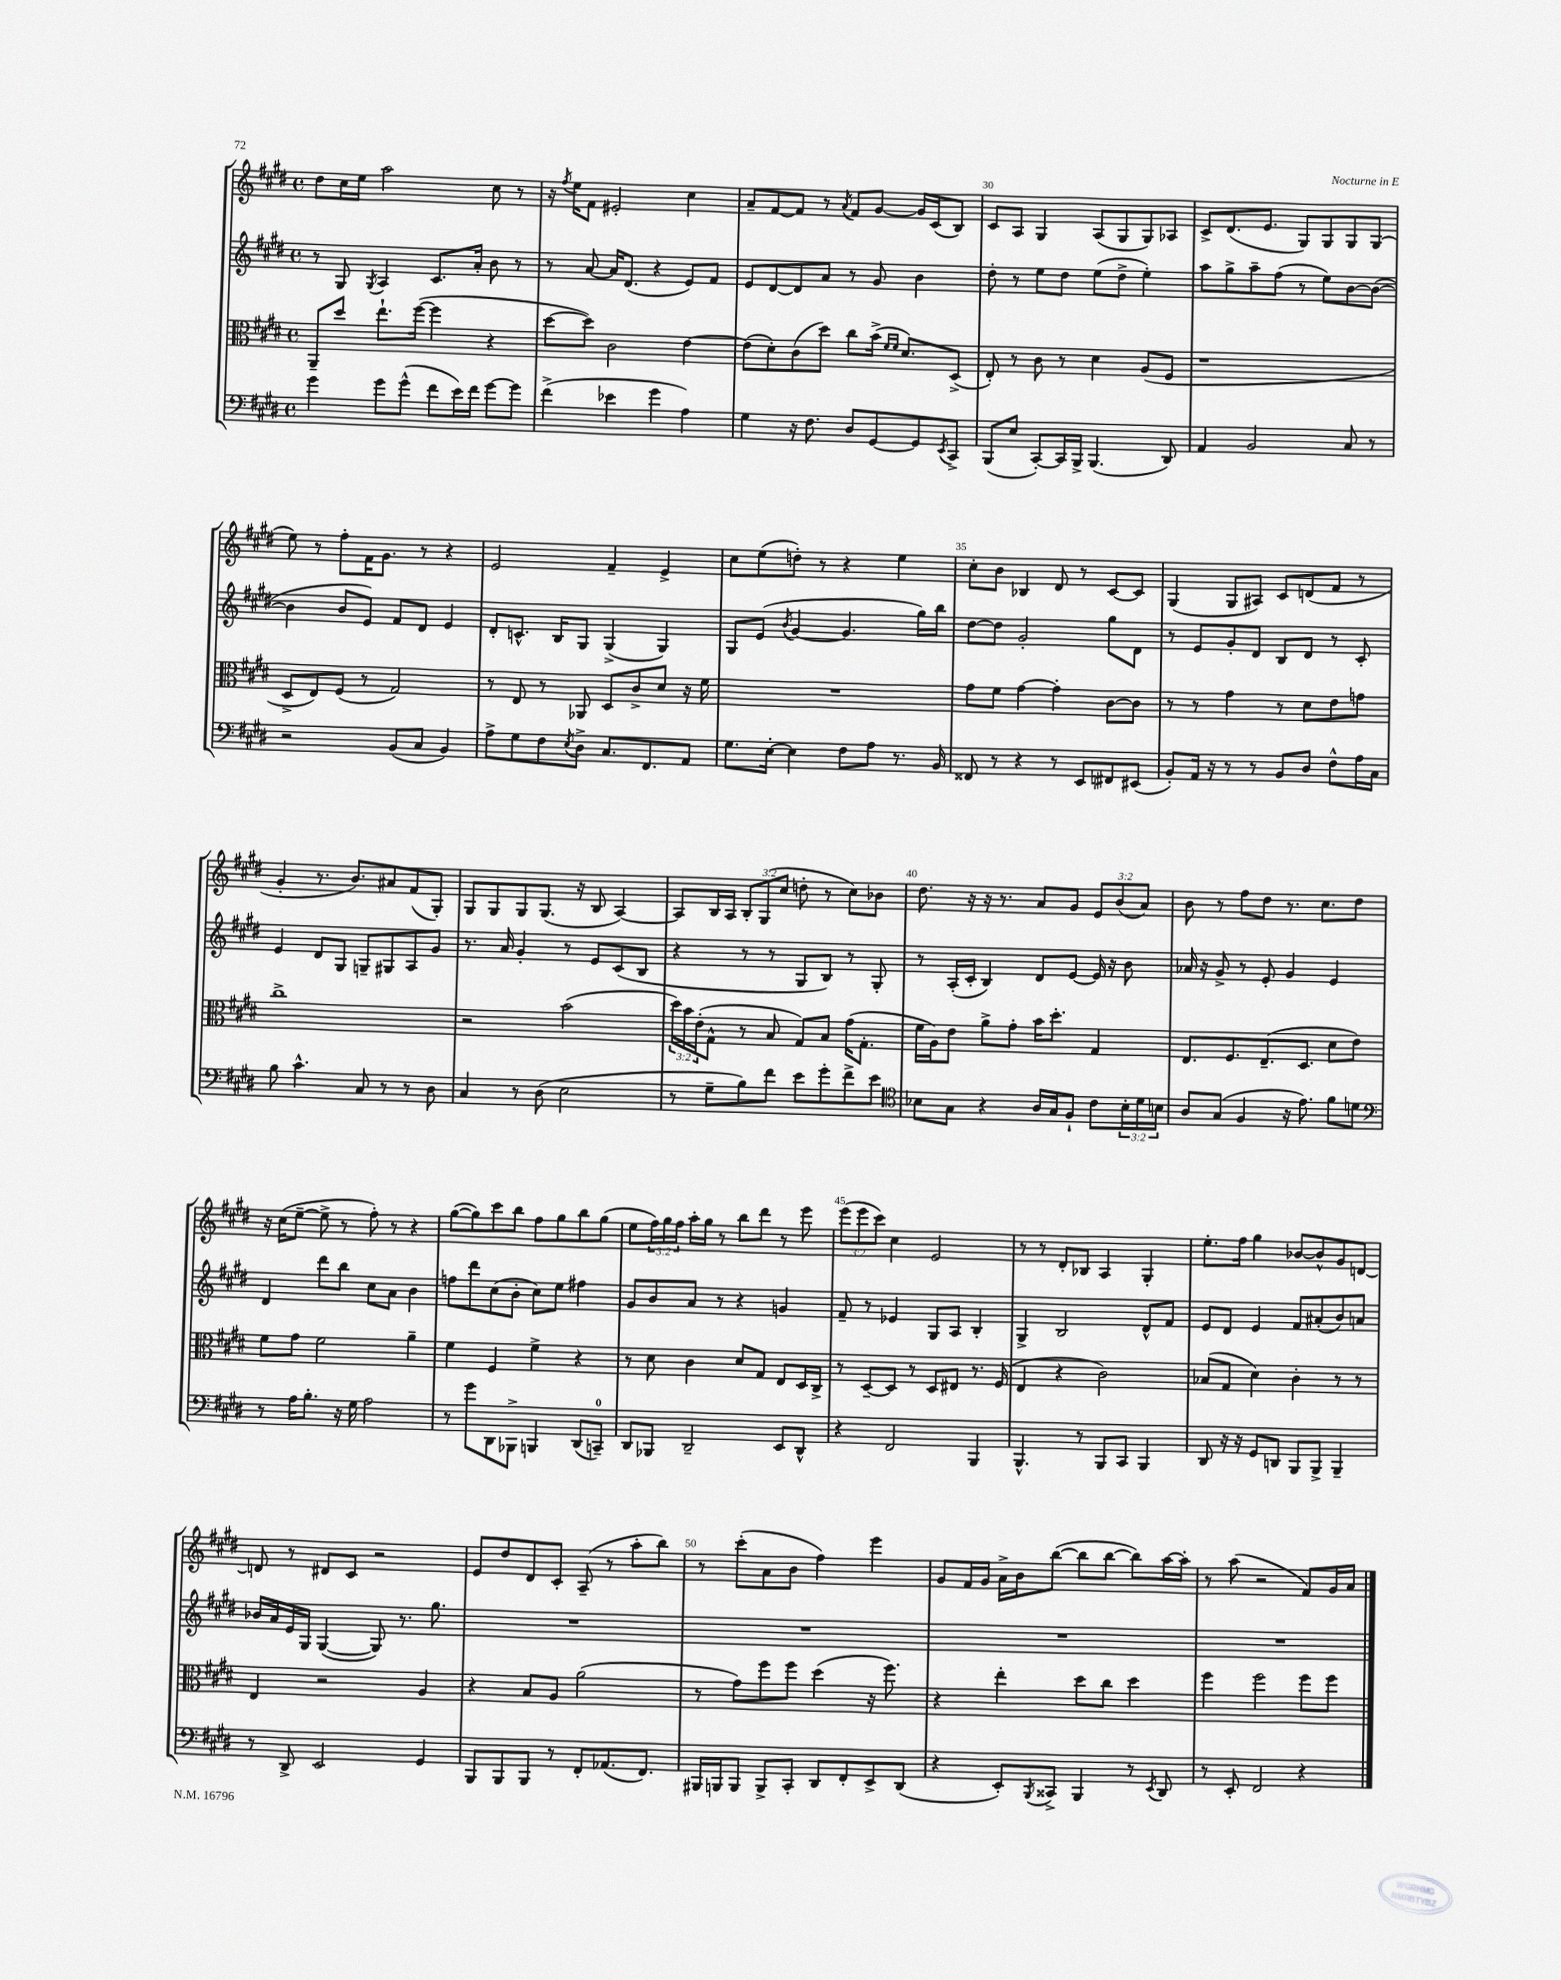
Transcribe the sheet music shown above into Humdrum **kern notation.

**kern	**kern	**kern	**kern
*part4	*part3	*part2	*part1
*staff4	*staff3	*staff2	*staff1
*clefF4	*clefC3	*clefG2	*clefG2
*k[f#c#g#d#]	*k[f#c#g#d#]	*k[f#c#g#d#]	*k[f#c#g#d#]
*M4/4	*M4/4	*M4/4	*M4/4
*met(c)	*met(c)	*met(c)	*met(c)
=27	=27	=27	=27
4g#\	8AA~/L	8r	8dd#\L
.	8dd#/J	8G#/	16cc#\L
.	.	.	16ee\JJ
.	.	8qG#/	.
8g#\L	8.ee`\L	4A/	2aa\
(8g#^^\J	.	.	.
.	([16ff#\Jk	.	.
8f#\L	4ff#\]	8.c#/L	.
16e\L)	.	.	.
16f#\JJ	.	16a'/Jk	.
[8g#\L	4r	8b\	8cc#\
8g#\J]	.	8r	8r
=28	=28	=28	=28
(4f#^\	[8dd#\L	8r	16r
.	.	.	8qff#/
.	.	.	16ee\KL
.	8dd#\J])	[8a/	8f#\J
4e-X\	2c#\	16a/KL]	2e#X'/
.	.	(8.d#/J	.
4g#\	.	4r	.
4A\)	[4e\	8e/L)	4cc#\
.	.	8f#/J	.
=29	=29	=29	=29
4G#\	(8e\L]	8e/L	8a~/L
.	8d#'\)	[8d#/	[8f#/
16r	(8c#\	8d#/]	8f#/J]
8.F#\	.	.	.
.	8dd#\J)	8a/J	8r
.	.	.	8qa/
8D#/L	8cc#\L	8r	8f#/L
[8GG#/	(16b^\Jk	8g#/	[8g#/J
.	16qqf#/LL	.	.
.	16qqf#/JJ	.	.
.	8.d#/L)	.	.
8GG#/]	.	4b\	16g#/LL]
.	.	.	(16c#/J
8qEE/	.	.	.
8CC#^/J	(8D#^/J	.	8B/J)
=30	=30	=30	=30
(8BBB/L	8E'/)	8dd#'\	8c#/L
8E/J	8r	8r	8A/J
[8CC#'/L)	8c#\	8ee\L	4G#/
16CC#/L]	8r	8dd#\J	.
16BBB^/JJ	.	.	.
(4.BBB/	4d#\	(8ee\L	(8A/L
.	.	8dd#^\J	8G#/
.	(8A/L	4ee'\)	8G#/)
8DD#/)	8F#/J	.	8A-X/J
=31	=31	=31	=31
4AA/	1r	8aa\L	8c#^/L
.	.	8gg#^\	(8.d#/
2BB/	.	8aa~\	.
.	.	.	8.e/J
.	.	(8ff#\J	.
.	.	8r	8G#/L)
.	.	8ee\L)	8G#/
8C#/	.	[8b\	8G#/
8r	.	(8b\J_	(8G#/J
!!LO:LB:g=z
=32	=32	=32	=32
2r	8D#^/L	4b\]	8ee\)
.	8E/)	.	8r
.	(8F#/J	8b/L	8ff#'\L
.	8r	8e/J)	16f#\K
.	.	.	8.g#\J
(8BB/L	2G#/)	8f#/L	.
8C#/J	.	8d#/J	8r
4BB/)	.	4e/	4r
=33	=33	=33	=33
8A^\L	8r	8d#'/L	2e/
8G#\	8E/	8.cn^^/J	.
8F#\	8r	.	.
.	.	16B/KL	.
8qE/	.	.	.
8D#^\J	8AA-X/	8G#/J	.
8.C#/L	8D#/L	(4G#^/	4f#~/
.	8c#^/	.	.
8.FF#/	.	.	.
.	8d#/J	4G#/)	4e^/
8AA/J	16r	.	.
.	16f#\	.	.
=34	=34	=34	=34
8.G#\L	1r	8G#/L	8cc#\L
.	.	(8e/J	(8ee\
[16E'\Jk	.	.	.
.	.	8qb/	.
4E\]	.	[4g#/	8ddn'\J)
.	.	.	8r
8F#\L	.	4.g#/]	4r
8A\J	.	.	.
8.r	.	.	4ee\
.	.	16gg#\LL)	.
16BB/	.	16bb\JJ	.
=35	=35	=35	=35
8FF##X/	8g#\L	[8dd#\L	8cc#'\L
8r	8f#\J	8dd#\J]	8b\J
4r	[4g#\	2g#'/	4B-X/
8r	4g#'\]	.	8d#/
8EE/L	.	.	8r
8FF#X/	[8c#\L	8gg#\L	[8c#/L
(8EE#X/J	8c#\J]	8d#\J	8c#/J]
=36	=36	=36	=36
8BB'/L)	8r	8r	(4G#/
16AA/Jk	8r	8e/L	.
16r	.	.	.
8r	4g#\	8g#'/	8G#/L
8r	.	8d#/J	8A#X/J)
8BB/L	8r	8B/L	8c#/L
8D#/J	8d#\L	8d#/J	(8dn/
8F#^^\L	8e\	8r	8f#/J
16A\L	8gn\J	8c#'/	8r
16C#\JJ	.	.	.
!!LO:LB:g=z
=37	=37	=37	=37
8B\	1cc#^	4e/	4g#'/
4.c#^^\	.	.	.
.	.	8d#/L	8.r
.	.	8G#/J	.
.	.	.	8.b/L)
8C#/	.	8Gn~/L	.
8r	.	8G#X/	8a#X/
8r	.	8A/	(8f#/
8D#\	.	8g#/J	8G#'/J)
=38	=38	=38	=38
4C#/	2r	8.r	8G#/L
.	.	.	8G#/
.	.	16a/	.
8r	.	4g#'/	8G#/
(8D#\	.	.	(8.G#/J
2E\	(2b\	8r	.
.	.	.	16r
.	.	8e/L	8B/
.	.	(8c#/	[4A/)
.	.	8B/J	.
=39	=39	=39	=39
8r	24dd#\LL)	4r	8A/L]
.	24b\	.	.
.	(24e'\J	.	.
8G#~\L	8G#^^\J	.	16B/L
.	.	.	16A/JJ
8B\)	8r	8r	12B'/L
.	.	.	(12G#/
8f#\J	8B/	8r	.
.	.	.	12cc#/J
8e\L	8G#/L)	8G#/L	8ddn'\
8g#'\	8B/J	8B/J)	8r
8f#^\	(16g#\KL	8r	8cc#\L)
.	8.G#'\J	.	.
8e\J	.	8G#'/	8b-X\J
=40	=40	=40	=40
*clefC4	*	*	*
8B-X\L	16f#\LL	8r	8.dd#\
.	16A\J)	.	.
8G#\J	8e\J	(16A'/LL	.
.	.	16c#'/JJ	16r
4r	8a^\L	4B/)	16r
.	.	.	8.r
.	8g#'\J	.	.
16A/LL	16b\KL	8d#/L	8a/L
16G#/J	8.dd#'\J	.	.
8F#`/J	.	[8e/J	8g#/J
8c#\L	4G#/	16e/]	12e/L
.	.	16r	.
.	.	.	(12b/
24B-'\L	.	8b\	.
24d#\	.	.	12a/J)
24Bn\JJ	.	.	.
=41	=41	=41	=41
8A/L	8.E/L	16a-X/	8b\
.	.	16r	.
(8G#/J	.	8g#^/	8r
.	8.F#/	.	.
4F#/	.	8r	8ff#\L
.	(8.E~/	8e'/	8dd#\J
16r	.	4g#/	8.r
8.e\)	8.D#/J	.	.
.	.	.	8.cc#\L
8f#\L	8d#\L	4e/	.
8dn\J	8e\J)	.	8dd#\J
!!LO:LB:g=z
=42	=42	=42	=42
*clefF4	*	*	*
8r	8f#\L	4d#/	16r
.	.	.	(16cc#\KL
16A\KL	8g#\J	.	[8ee~\J
8.B'\J	.	.	.
.	2f#\	8ddd#\L	8ee^\]
16r	.	8bb\J	8r
16G#\	.	.	.
2A\	.	8cc#\L	8ff#'\)
.	.	8a\J	8r
.	4a~\	4b\	4r
=43	=43	=43	=43
8r	4f#\	8ffn\L	([8gg#\L
8g#\L	.	8ddd#\	8gg#\])
8DD#\	4F#/	(8cc#\	8ccc#\
8BBB-X^\J	.	8b'\J	8bb\J
4BBBn/	4f#^\	8cc#\L)	8ff#\L
.	.	8ee\J	8gg#\
(8DD#/L	4r	4ff#X\	8bb\
8CCn~/J)	.	.	(8gg#\J
=44	=44	=44	=44
8DD#/L	8r	8g#/L	8ee\L
8BBB-X/J	8d#\	8b/	24ff#\L)
.	.	.	24gg#\
.	.	.	24ff#\JJ
2DD#~/	4c#\	8a/J	16aa'\LL
.	.	.	16gg#\JJ
.	.	8r	8r
.	8d#/L	4r	8bb\L
.	8G#/J	.	8ddd#\J
8EE/L	8E/L	4gn/	8r
8DD#^^/J	16D#/L	.	8eee\
.	16C#^/JJ	.	.
=45	=45	=45	=45
4r	8r	8f#~/	(12eee\L
.	.	.	12eee\
.	[8D#~/L	8r	.
.	.	.	12ccc#\J)
2FF#/	8D#/J]	4e-X/	4cc#\
.	8r	.	.
.	8D#/L	8G#/L	2e/
.	8E#X/J	8A/J	.
4BBB/	8.r	4B'/	.
.	(16F#/	.	.
=46	=46	=46	=46
4.BBB^^/	4E/	4G#^/	8r
.	.	.	8r
.	4r	2B/	8d#'/L
8r	.	.	8B-X/J
8BBB/L	2c#\)	.	4A/
8CC#/J	.	.	.
4BBB/	.	8d#^^/L	4G#'/
.	.	8f#/J	.
=47	=47	=47	=47
8DD#/	(8B-X/L	8e/L	8.ee'\L
16r	8G#/J	8d#/J	.
16r	.	.	16ff#\Jk
8GG#/L	4d#\)	4e/	4gg#\
8DDn/J	.	.	.
8BBB/L	4c#'\	8f#/L	[8b-X/L
8BBB^/J	.	(8a#X'/	8b-^^/]
4BBB~/	8r	8b/)	8g#/
.	8r	8an/J	[8dn/J
!!LO:LB:g=z
=48	=48	=48	=48
8r	4E/	16b-X/LL	8dn/]
.	.	16a/	.
8DD#^/	.	16e/	8r
.	.	16G#/JJ	.
2EE/	2r	([4G#/	8d#X/L
.	.	.	8c#/J
.	.	8G#/])	2r
.	.	8.r	.
4GG#/	4A/	.	.
.	.	8.gg#\	.
=49	=49	=49	=49
8BBB/L	4r	1r	8e/L
8BBB/	.	.	8dd#/
8BBB/J	8B/L	.	8d#/
8r	8A/J	.	8c#'/J
8FF#'/L	(2a\	.	(8A~/
(8.AA-X/	.	.	8r
.	.	.	8aa'\L
8.FF#/J)	.	.	.
.	.	.	8bb\J)
=50	=50	=50	=50
16BBB#X/LL	8r	1r	8r
16BBBn/J	.	.	.
8BBB/J	8g#\L)	.	(8ccc#'\L
8BBB^/L	8ff#\	.	8a\
8CC#'/J	8ff#\J	.	8b\J
8DD#/L	(4dd#\	.	4ff#\)
8FF#'/	.	.	.
8EE^/	16r	.	4eee\
.	8.ff#\)	.	.
(8DD#/J	.	.	.
=51	=51	=51	=51
4r	4r	1r	8g#/L
.	.	.	16f#/L
.	.	.	16g#/JJ
8EE'/L)	4ee'\	.	16a^\LL
.	.	.	16b\J
8qBBB/	.	.	.
8CC##X^/J	.	.	([8bb\J
4BBB/	8dd#\L	.	8bb\L]
.	8cc#\J	.	[8bb\J
8r	4dd#\	.	8bb\L])
8qEE/	.	.	.
8DD#/	.	.	[16aa\L
.	.	.	16aa'\JJ]
=52	=52	=52	=52
8r	4ff#\	1r	8r
8EE'/	.	.	(8aa\
2FF#/	2ff#\	.	2r
4r	8ff#\L	.	8f#/L)
.	8ff#\J	.	16g#/L
.	.	.	16a/JJ
==	==	==	==
*-	*-	*-	*-
